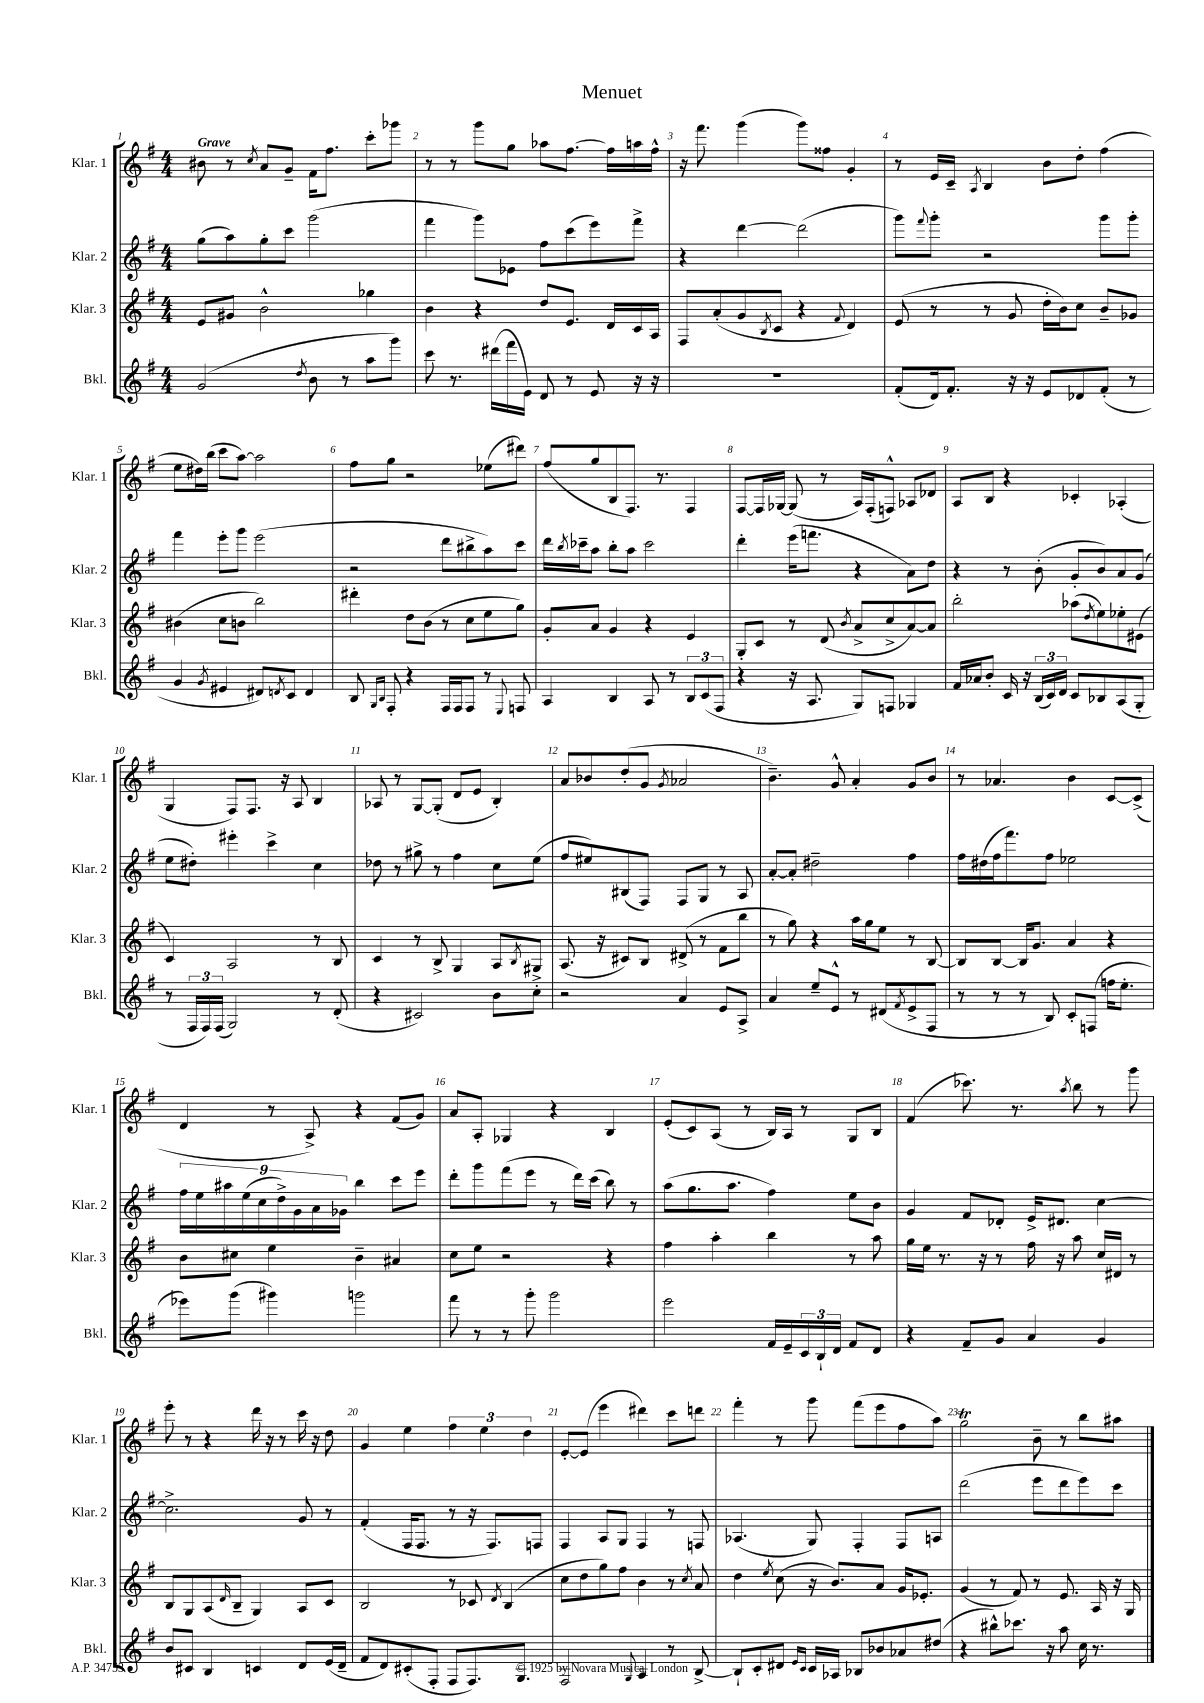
\header { title = "Menuet" }
<<
\new StaffGroup <<
\new Staff = "s0" \with { instrumentName = "Klar. 1" shortInstrumentName = "Klar. 1" } {
    \clef treble \key g \major \numericTimeSignature \time 4/4 \tempo "Grave"
    bis'8 r8 \acciaccatura { c''8 } a'8 g'8-- fis'16 fis''8. c'''8-. ges'''8 |
    r8 r8 g'''8 g''8 aes''8 fis''8.~ fis''16 a''16 fis''16-^ |
    r16 fis'''8. g'''4( g'''8) fisis''8 g'4-. |
    r8 e'16 c'16-- \acciaccatura { a8 } b4 b'8 d''8-. fis''4( |
    e''8 dis''16) b''16( c'''8 a''8~) a''2 |
    fis''8 g''8 r2 ees''8( dis'''8) |
    fis''8( g''8 b8 fis8.) r8. fis4 |
    fis8~ fis16 ges16~ ges8( r8 a16) fis16-.( f8-^) aes8 des'8 |
    a8 b8 r4 ces'4-. aes4-.( |
    g4 fis8) fis8. r16 a8 b4 |
    aes8 r8 g8~ g8-.( d'8 e'8 b4-.) |
    a'8 bes'8 d''8-.( g'8 \acciaccatura { g'8 } aes'2 |
    b'4.--) g'8-^ a'4-. g'8 b'8 |
    r8 aes'4. b'4 c'8~ c'8->( |
    d'4 r8 a8->) r4 fis'8( g'8) |
    a'8 a8-. ges4 r4 b4 |
    e'8-.( c'8) a8( r8 b16) a16 r8 g8 b8 |
    fis'4( ces'''8.) r8. \acciaccatura { a''8 } b''8 r8 g'''8 |
    e'''8-. r8 r4 d'''16 r16 r8 c'''16 r16 d''8 |
    g'4 e''4 \tuplet 3/2 { fis''4 e''4 d''4 } |
    e'8~-. e'8( e'''4 dis'''4) c'''8 d'''8 |
    fis'''4-. r8 g'''8 fis'''8( e'''8 fis''8 a''8) |
    g''2\trill b'8-- r8 b''8 ais''8 \bar "|." |
}
\new Staff = "s1" \with { instrumentName = "Klar. 2" shortInstrumentName = "Klar. 2" } {
    \clef treble \key g \major \numericTimeSignature \time 4/4
    g''8( a''8) g''8-. c'''8 g'''2( |
    fis'''4 g'''8) ees'8 fis''8 c'''8( e'''8) fis'''8-> |
    r4 d'''4~ d'''2( |
    g'''8) \appoggiatura { fis'''8 } g'''8-. r2 g'''8 g'''8-. |
    fis'''4 e'''8-. g'''8 e'''2( |
    r2 d'''8 bis''8-> a''8) c'''8 |
    d'''16 \acciaccatura { b''8 } ces'''16-- a''8 b''8-. a''8 ces'''2 |
    d'''4-. e'''16( f'''8. r4 a'8) d''8 |
    r4 r8 b'8-.( g'8-. b'8) a'8 g'8( |
    e''8 dis''8-.) eis'''4-. c'''4-> c''4 |
    des''8 r8 gis''8-> r8 fis''4 c''8 e''8( |
    fis''8 eis''8) bis8( fis8) fis8 g8 r8 a8 |
    a'8~-. a'8-. dis''2-- fis''4 |
    fis''16 dis''16( fis''16 fis'''8.) fis''8 ees''2 |
    \tuplet 9/8 { fis''16 e''16 ais''16 e''16( c''16 d''16->) g'16 a'16 ges'16 } b''4 c'''8 e'''8 |
    d'''8-. g'''8 fis'''8( e'''8 r8 d'''16) c'''16( b''8) r8 |
    a''8( g''8. a''8. fis''4) e''8 b'8 |
    g'4 fis'8 des'8-. e'16-> dis'8. c''4~ |
    c''2.-> g'8 r8 |
    fis'4-.( fis16 fis8. r8 r16 fis8.) f8 |
    fis4 a8 g8 fis4 r8 f8 |
    aes4.( g8) fis4-. fis8 a8 |
    d'''2( e'''8 d'''8 e'''8) c'''8 \bar "|." |
}
\new Staff = "s2" \with { instrumentName = "Klar. 3" shortInstrumentName = "Klar. 3" } {
    \clef treble \key g \major \numericTimeSignature \time 4/4
    e'8 gis'8 b'2-^ ges''4 |
    b'4 r4 d''8 e'8. d'16 c'16 a16 |
    fis8 a'8-.( g'8 \acciaccatura { b8 } c'8 r4 \appoggiatura { fis'8 } d'4) |
    e'8( r8 r8 g'8 d''16-. b'16) c''8 b'8-- ges'8 |
    bis'4( c''8 b'8 b''2) |
    dis'''4-. d''8 b'8( r8 c''8 e''8 g''8) |
    g'8-. a'8 g'4 r4 e'4 |
    g8-. c'8 r8 d'8( \acciaccatura { b'8 } a'8-> c''8-> a'8~) a'8 |
    b''2-. aes''8( \acciaccatura { d''8 } e''8) ees''8-. eis'8( |
    c'4) a2 r8 b8 |
    c'4 r8 b8-> g4 a8 \acciaccatura { b8 } gis8-> |
    a8.( r16 cis'8) b8 dis'8->( r8 fis'8 b''8 |
    r8 g''8) r4 a''16 g''16 e''8 r8 b8~ |
    b8 b8~ b16 g'8. a'4 r4 |
    b'8 cis''8 e''4 b'4-- ais'4 |
    c''8 e''8 r2 r4 |
    fis''4 a''4-. b''4 r8 a''8 |
    g''16 e''16 r8. r16 r8 fis''16 r16 a''8 c''16 dis'16 r8 |
    b8 g8 a8( \grace { d'16 } b8-- g4) a8 c'8 |
    b2 r8 ces'8 \acciaccatura { d'8 } b4( |
    c''8 d''8 g''8) fis''8 b'4 r8 \acciaccatura { c''8 } a'8 |
    d''4 \acciaccatura { e''8 } c''8( r16 b'8.) a'8 g'16 ees'8.-. |
    g'4( r8 fis'8) r8 e'8. a16 r16 g16 \bar "|." |
}
\new Staff = "s3" \with { instrumentName = "Bkl." shortInstrumentName = "Bkl." } {
    \clef treble \key g \major \numericTimeSignature \time 4/4
    g'2( \acciaccatura { d''8 } b'8 r8 a''8 g'''8) |
    c'''8 r8. dis'''16( fis'''16 e'16) d'8 r8 e'8 r16 r16 |
    R1 |
    fis'8-.( d'16) fis'8.-. r16 r16 e'8 des'8 fis'8-.( r8 |
    g'4 \acciaccatura { g'8 } eis'4 dis'8) \acciaccatura { d'8 } c'8 d'4 |
    b8 \grace { g16 b16 } fis8-. r4 fis16 fis16 fis8 r8 \appoggiatura { e8 } f8 |
    a4 b4 a8 r8 \tuplet 3/2 { b8 c'8( fis8 } |
    r4 r16 a8. g8) f8 ges4 |
    fis'16 aes'16 b'8-. c'16 r16 \tuplet 3/2 { b16( c'16) d'16 } c'8 bes8 a8( g8-. |
    r8 \tuplet 3/2 { fis16 fis16) fis16( } g2) r8 d'8-.( |
    r4 cis'2) b'8 c''8-. |
    r2 a'4 e'8 a8-> |
    a'4 e''8-- e'8-^ r8 dis'8( \acciaccatura { fis'8 } e'8-> fis8 |
    r8 r8 r8 b8) c'8-. f8( f''16 e''8.-. |
    ees'''8) g'''8( gis'''4) g'''2 |
    fis'''8 r8 r8 g'''8-. g'''2 |
    e'''2 fis'16 e'16-- \tuplet 3/2 { c'16 b16-! d'16 } fis'8 d'8 |
    r4 fis'8-- g'8 a'4 g'4 |
    b'8 cis'8 b4 c'4 d'8 e'16( d'16-- |
    fis'8 d'8) cis'8-.( fis8-. fis8 fis8.) g8. |
    fis2 \appoggiatura { g8 } a4 r8 b8~-> |
    b8-! c'8-. dis'8 \grace { e'16 c'16 } c'16 aes16 bes8 bes'8 aes'8 dis''8( |
    r4 bis''8-^) ces'''8. r16 a''8 c''16 r8. \bar "|." |
}
>>
>>
\layout { \context { \Score \override BarNumber.break-visibility = ##(#f #t #t) barNumberVisibility = #all-bar-numbers-visible } }
